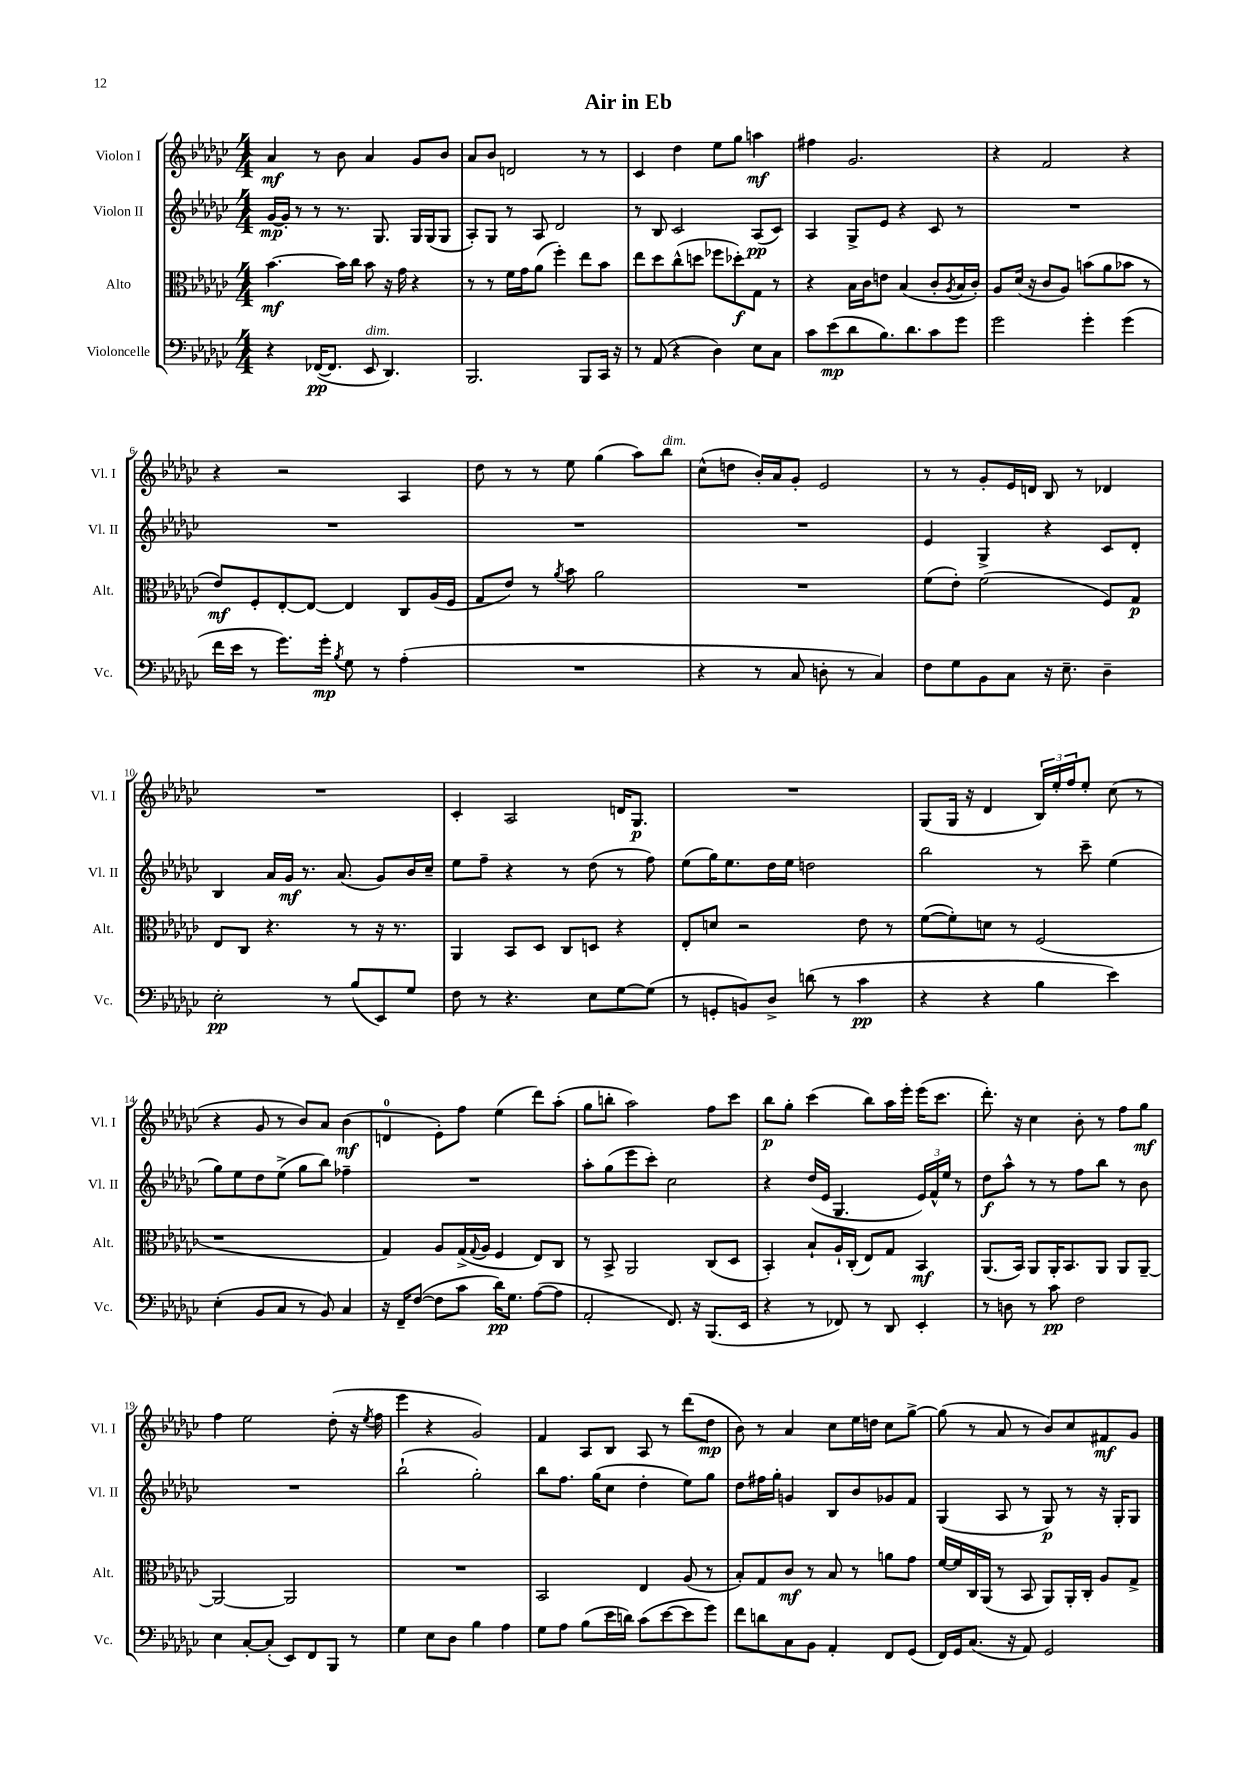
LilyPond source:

\header { title = "Air in Eb" }
<<
\new StaffGroup <<
\new Staff = "s0" \with { instrumentName = "Violon I" shortInstrumentName = "Vl. I" } {
    \clef treble \key ges \major \numericTimeSignature \time 4/4
    aes'4\mf r8 bes'8 aes'4 ges'8 bes'8 |
    aes'8 bes'8 d'2 r8 r8 |
    ces'4 des''4 ees''8 ges''8 a''4\mf |
    fis''4 ges'2. |
    r4 f'2 r4 |
    r4 r2 aes4 |
    des''8 r8 r8 ees''8 ges''4( aes''8) bes''8^\markup { \italic "dim." } |
    ces''8-^( d''8 bes'16-.) aes'16 ges'8-. ees'2 |
    r8 r8 ges'8-. ees'16 d'16 bes8 r8 des'4 |
    R1 |
    ces'4-. aes2 d'16 ges8.\p |
    R1 |
    ges8( ges16 r16 des'4 \tuplet 3/2 { bes16) ees''16-. f''16 } ees''8-. ces''8( r8 |
    r4 ges'8 r8 bes'8) aes'8 bes'4\mf( |
    d'4-0 ees'8-.) f''8 ees''4( des'''8) aes''8-.( |
    ges''8 b''8-. aes''2) f''8 ces'''8 |
    bes''8\p ges''8-. ces'''4( bes''8) aes''16 ees'''16-. ees'''16( ces'''8. |
    des'''8.-.) r16 ces''4 bes'8-. r8 f''8 ges''8\mf |
    f''4 ees''2 des''8-.( r16 \acciaccatura { ees''8 } f''16 |
    ees'''4 r4 ges'2) |
    f'4 aes8 bes8 aes8 r8 des'''8( des''8\mp |
    bes'8) r8 aes'4 ces''8 ees''16 d''16 ces''8 ges''8~-> |
    ges''8( r8 aes'8 r8 bes'8) ces''8 fis'8\mf ges'8 \bar "|." |
}
\new Staff = "s1" \with { instrumentName = "Violon II" shortInstrumentName = "Vl. II" } {
    \clef treble \key ges \major \numericTimeSignature \time 4/4
    ges'16~\mp ges'16-. r8 r8 r8. ges8. ges16 ges16( ges8 |
    aes8-.) ges8 r8 aes8 des'2 |
    r8 bes8 ces'2 aes8\pp( ces'8) |
    aes4 ges8-> ees'8 r4 ces'8 r8 |
    R1 |
    R1 |
    R1 |
    R1 |
    ees'4 ges4-> r4 ces'8 des'8-. |
    bes4 aes'16 ges'16\mf r8. aes'8.( ges'8) bes'16 ces''16-- |
    ees''8 f''8-- r4 r8 des''8( r8 f''8) |
    ees''8( ges''16) ees''8. des''16 ees''16 d''2 |
    bes''2 r8 ces'''8-- ees''4( |
    ges''8) ees''8 des''8 ees''8->( ges''8 bes''8) fes''4-- |
    R1 |
    aes''8-. ges''8( ees'''8 ces'''8-.) ces''2 |
    r4 des''16( ees'16 ges4. \tuplet 3/2 { ees'16) f'16-^ ees''16 } r8 |
    des''8\f aes''8-^ r8 r8 f''8 bes''8 r8 bes'8 |
    R1 |
    bes''2-!( ges''2-.) |
    bes''8 f''8. ges''16( ces''8 des''4-. ees''8) ges''8 |
    des''8 fis''16 ges''16-. g'4 bes8 bes'8 ges'8 f'8 |
    ges4( aes8 r8 ges8\p) r8 r16 ges16-. ges8 \bar "|." |
}
\new Staff = "s2" \with { instrumentName = "Alto" shortInstrumentName = "Alt." } {
    \clef alto \key ges \major \numericTimeSignature \time 4/4
    bes'4.~\mf bes'16 ces''16 bes'8 r16 ges'16 r4 |
    r8 r8 f'16 ges'16 aes'8( f''4-.) ees''8 bes'8 |
    ees''8 des''8 ces''8-^( d''8 fes''8 des''8-.\f) ges8 r8 |
    r4 bes16 ces'16 e'8 bes4( ces'8-. \acciaccatura { aes8 } bes16 ces'16-.) |
    aes8 des'16( r16 ces'8 aes8) b'8( aes'8 bes'8 r8 |
    ees'8\mf) f8-. ees8~-. ees8~ ees4 ces8 aes16( f16 |
    ges8 ees'8) r8 \acciaccatura { aes'8 } bes'8 aes'2 |
    R1 |
    f'8( ees'8-.) f'2( f8) ges8\p |
    ees8 ces8 r4. r8 r16 r8. |
    aes,4 bes,8 des8 ces8 d8 r4 |
    ees8-. d'8 r2 ees'8 r8 |
    f'8~( f'8-.) d'8 r8 f2( |
    r1 |
    ges4) aes8 ges16->( \appoggiatura { ges8 } aes16 f4 ees8) ces8 |
    r8 bes,8-> aes,2 ces8( des8 |
    bes,4-.) bes8-! aes16-! ces16-.( ees8) ges8 bes,4\mf |
    aes,8.( bes,16) aes,8 aes,16-. bes,8. aes,8 aes,8 aes,8~-- |
    aes,2~ aes,2 |
    R1 |
    bes,2 ees4 aes8( r8 |
    bes8-.) ges8 ces'8\mf r8 bes8 r8 a'8 ges'8 |
    f'16~ f'16 ces16 aes,16( r8 bes,8 aes,8) aes,16-. ces16-. aes8 ges8-> \bar "|." |
}
\new Staff = "s3" \with { instrumentName = "Violoncelle" shortInstrumentName = "Vc." } {
    \clef bass \key ges \major \numericTimeSignature \time 4/4
    r4 fes,16~\pp( fes,8. ees,8^\markup { \italic "dim." } des,4.) |
    bes,,2. bes,,8 ces,16 r16 |
    r8 aes,8( r4 des4) ees8 ces8 |
    ces'8 ees'8\mp( des'8 bes8.) des'8. ces'8 ges'8 |
    ges'2 ges'4-. ges'4( |
    f'16 ees'16 r8 ges'8.) ges'16-.\mp \acciaccatura { bes8 } ges8 r8 aes4-.( |
    R1 |
    r4 r8 ces8 d8-. r8 ces4) |
    f8 ges8 bes,8 ces8 r16 ees8.-- des4-- |
    ees2-.\pp r8 bes8( ees,8) ges8 |
    f8 r8 r4. ees8 ges8~ ges8( |
    r8 g,8-. b,8) des8-> d'8( r8 ces'4\pp |
    r4 r4 bes4 ees'4) |
    ees4-.( bes,8 ces8 r8 bes,8) ces4 |
    r16 f,16-- f8~( f8 ces'8 des'16\pp) ges8. aes8~( aes8 |
    aes,2-. f,8.) r16 bes,,8.( ees,16 |
    r4 r8 fes,8) r8 des,8 ees,4-. |
    r8 d8 r8 ces'8\pp f2 |
    ees4 ces8~-. ces8-.( ees,8) f,8 bes,,8 r8 |
    ges4 ees8 des8 bes4 aes4 |
    ges8 aes8 bes8( ees'16 d'16) ces'8( ees'8~ ees'8 ges'8) |
    f'8 d'8 ces8 bes,8 aes,4-. f,8 ges,8( |
    f,16) ges,16 ces8.( r16 aes,8) ges,2 \bar "|." |
}
>>
>>
